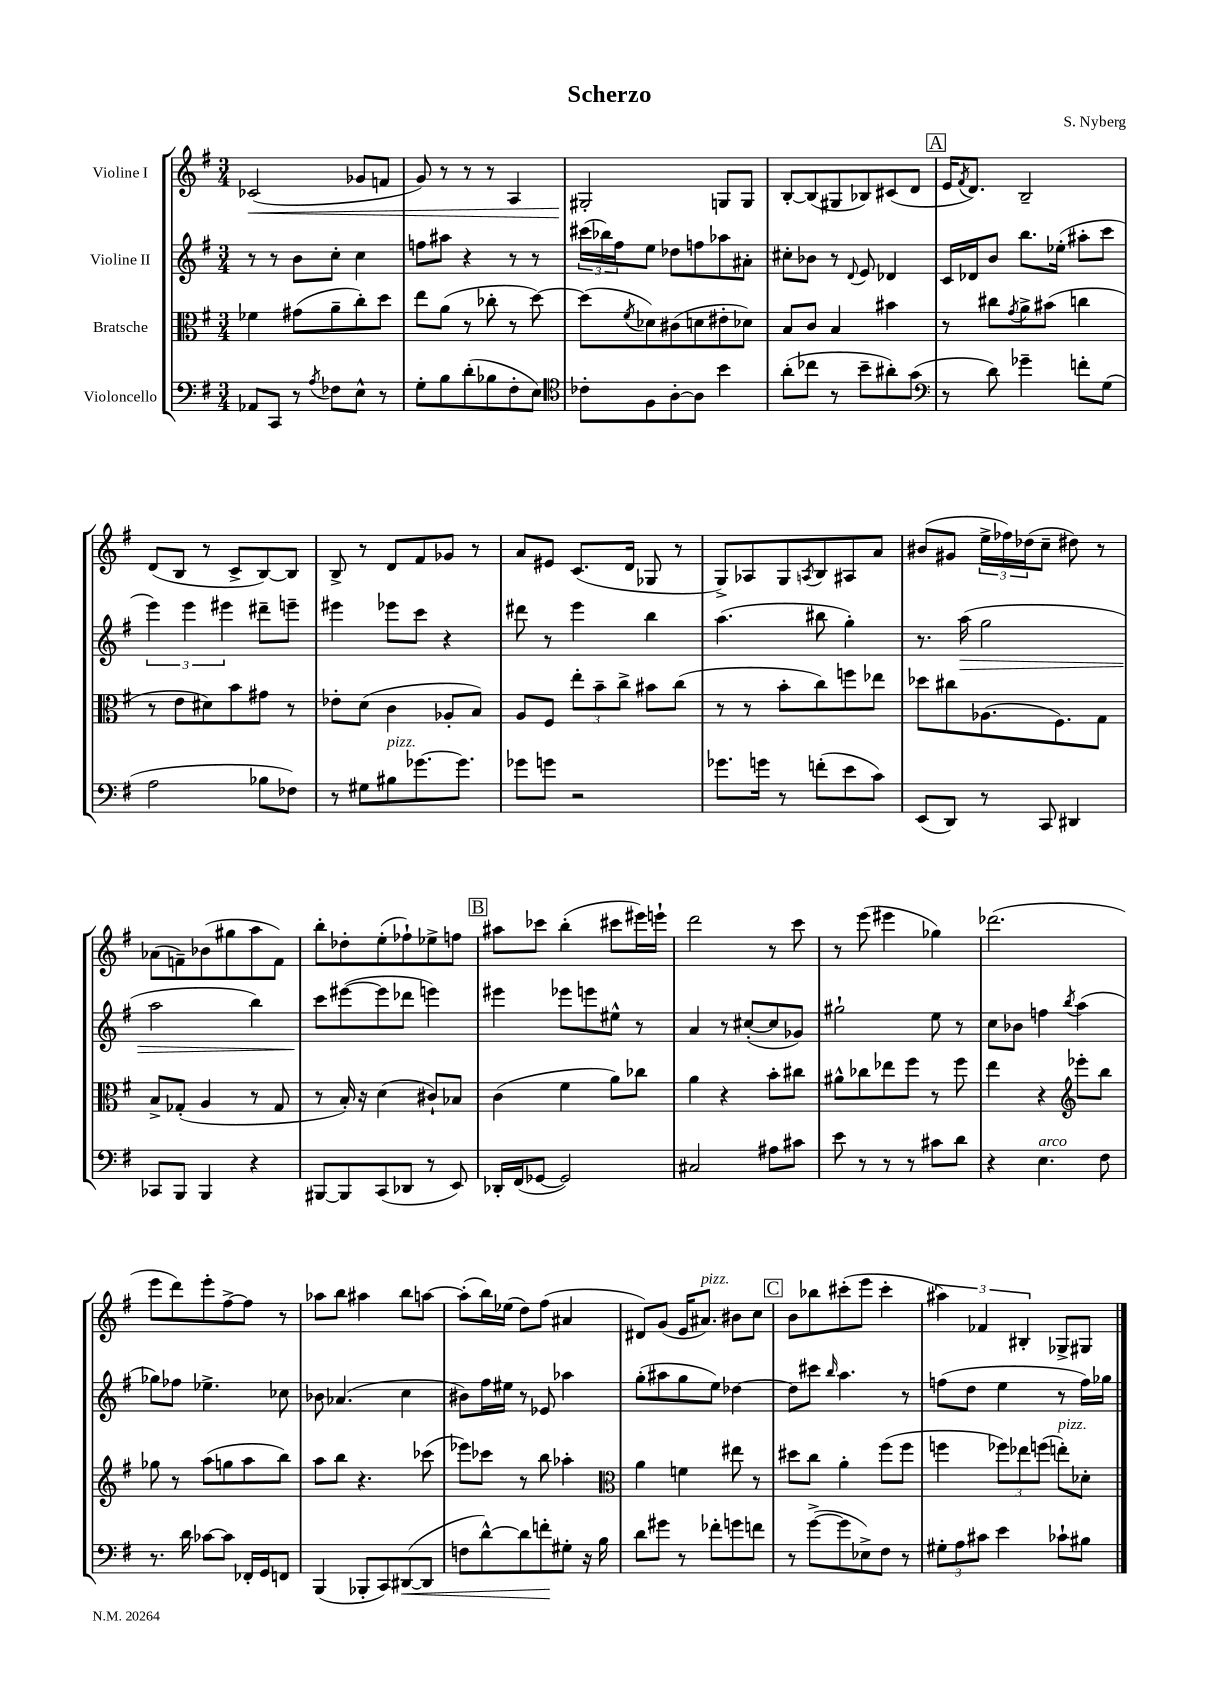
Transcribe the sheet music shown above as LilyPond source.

\header { title = "Scherzo" composer = "S. Nyberg" }
<<
\new StaffGroup <<
\new Staff = "s0" \with { instrumentName = "Violine I" } {
    \clef treble \key g \major \numericTimeSignature \time 3/4
    ces'2\<( ges'8 f'8 |
    g'8) r8 r8 r8 a4 |
    gis2-.\! g8 g8 |
    b8~-. b8( gis8 bes8) cis'8( d'8 |
    \mark \markup { \box "A" } e'16 \acciaccatura { fis'8 } d'8.) b2-- |
    d'8( b8 r8 c'8-> b8~) b8 |
    b8-> r8 d'8 fis'8 ges'8 r8 |
    a'8 eis'8 c'8.( d'16 ges8 r8 |
    g8->) aes8 g8 \acciaccatura { a8 } b8 ais8 a'8 |
    bis'8( gis'8 \tuplet 3/2 { e''16-> fes''16) des''16( } c''8-- dis''8) r8 |
    aes'8( f'8--) bes'8( gis''8 a''8 f'8) |
    b''8-. des''8-. e''8-.( fes''8-!) ees''8-> f''8 |
    \mark \markup { \box "B" } ais''8 ces'''8 b''4-.( cis'''8 eis'''16) e'''16-! |
    d'''2 r8 c'''8 |
    r8 e'''8( eis'''4 ges''4) |
    des'''2.( |
    e'''8 d'''8) e'''8-. fis''8~-> fis''8 r8 |
    aes''8 b''8 ais''4 b''8 a''8~ |
    a''8-.( b''16) ees''16( d''8) fis''8( ais'4 |
    dis'8) g'8( e'16 ais'8.^\markup { \italic "pizz." }) bis'8 c''8 |
    \mark \markup { \box "C" } b'8 bes''8 cis'''8-.( e'''8 cis'''4-. |
    \tuplet 3/2 { ais''4) fes'4 bis4-. } ges8-> gis8 \bar "|." |
}
\new Staff = "s1" \with { instrumentName = "Violine II" } {
    \clef treble \key g \major \numericTimeSignature \time 3/4
    r8 r8 b'8 c''8-. c''4 |
    f''8 ais''8 r4 r8 r8 |
    \tuplet 3/2 { cis'''16( bes''16) fis''16 } e''8 des''8 f''8 aes''8 ais'8-. |
    cis''8-. bes'8 r8 \appoggiatura { d'8 } e'8 des'4 |
    \mark \markup { \box "A" } c'16 des'16 b'8 b''8. ees''16-.( ais''8-. c'''8 |
    \tuplet 3/2 { e'''4) e'''4 eis'''4 } dis'''8-- e'''8-- |
    eis'''4 ees'''8 c'''8 r4 |
    dis'''8 r8 e'''4 b''4 |
    a''4.( bis''8 g''4-.) |
    r8. a''16\>( g''2 |
    a''2 b''4) |
    c'''8\! eis'''8~( eis'''8 des'''8 e'''4) |
    \mark \markup { \box "B" } eis'''4 ees'''8 e'''8 eis''8-^ r8 |
    a'4 r8 cis''8~-.( cis''8 ges'8) |
    gis''2-! e''8 r8 |
    c''8 bes'8 f''4 \acciaccatura { b''8 } a''4( |
    ges''8) fes''8 ees''4.-> ces''8 |
    bes'8 aes'4.( c''4 |
    bis'8) fis''16 eis''16 r8 ees'8 aes''4 |
    g''8-.( ais''8 g''8 e''8) des''4~ |
    \mark \markup { \box "C" } des''8 cis'''8 \grace { b''16 } a''4. r8 |
    f''8( d''8 e''4 r8 f''16) ges''16 \bar "|." |
}
\new Staff = "s2" \with { instrumentName = "Bratsche" } {
    \clef alto \key g \major \numericTimeSignature \time 3/4
    fes'4 gis'8( a'8-- c''8-.) d''8 |
    e''8 a'8( r8 ces''8-. r8 d''8~) |
    d''8( \acciaccatura { fis'8 } des'8) cis'8( d'8 eis'8-. des'8) |
    b8 c'8 b4 bis'4 |
    \mark \markup { \box "A" } r8 cis''8 \acciaccatura { g'8 } a'8-> bis'8( c''4 |
    r8 e'8 dis'8) b'8 gis'8 r8 |
    ees'8-. d'8( c'4 aes8-. b8) |
    a8 fis8 \tuplet 3/2 { e''8-. b'8-- c''8-> } bis'8 c''8( |
    r8 r8 b'8-. c''8) f''8 ees''8 |
    des''8 cis''8 aes8.( fis8.) g8 |
    b8-> ges8-.( a4 r8 ges8 |
    r8 b16-.) r16 d'4( cis'8-!) bes8 |
    \mark \markup { \box "B" } c'4( fis'4 a'8) ces''8 |
    a'4 r4 b'8-. cis''8 |
    ais'8-^ ces''8 ees''8 fis''8 r8 fis''8 |
    e''4 r4 \clef treble ees'''8-. b''8 |
    ges''8 r8 a''8( g''8 a''8 b''8) |
    a''8 b''8 r4. ces'''8( |
    ees'''8) ces'''8 r8 b''8 aes''4-. |
    \clef alto a'4 f'4 eis''8 r8 |
    \mark \markup { \box "C" } dis''8 c''8 a'4-. fis''8( fis''8 |
    f''4 \tuplet 3/2 { fes''8) ees''8 f''8( } e''8-.^\markup { \italic "pizz." }) des'8-. \bar "|." |
}
\new Staff = "s3" \with { instrumentName = "Violoncello" } {
    \clef bass \key g \major \numericTimeSignature \time 3/4
    aes,8 c,8 r8 \acciaccatura { a8 } fes8 e8-^ r8 |
    g8-. b8 d'8-.( bes8 fis8-. e8) |
    \clef tenor ces'8-. fis8 a8~-. a8 b'4 |
    a'8-.( ces''8 r8 b'8-- ais'8-.) g'8( |
    \mark \markup { \box "A" } \clef bass r8 d'8) ges'4-- f'8-. g8( |
    a2 bes8 fes8) |
    r8 gis8 bis8^\markup { \italic "pizz." } ges'8.~ ges'8. |
    ges'8 g'8 r2 |
    ges'8. g'16 r8 f'8-.( e'8 c'8) |
    e,8( d,8) r8 c,8 dis,4 |
    ces,8 b,,8 b,,4 r4 |
    bis,,8~ bis,,8 c,8( des,8 r8 e,8) |
    \mark \markup { \box "B" } des,16-. fis,16( ges,8~ ges,2) |
    cis2 ais8 cis'8 |
    e'8 r8 r8 r8 cis'8 d'8 |
    r4 e4.^\markup { \italic "arco" } fis8 |
    r8. d'16 ces'8~ ces'8 fes,16-. g,16 f,8 |
    b,,4( bes,,8-. c,8) dis,8~\<( dis,8 |
    f8 d'8~-^) d'8 f'8-.\! gis8-. r16 b16 |
    d'8 gis'8 r8 fes'8-. g'8 f'8 |
    \mark \markup { \box "C" } r8 g'8~->( g'8 ees8->) fis8 r8 |
    \tuplet 3/2 { gis8-. a8 cis'8 } e'4 ces'8-! bis8 \bar "|." |
}
>>
>>
\layout { \context { \Score \remove "Bar_number_engraver" } }
